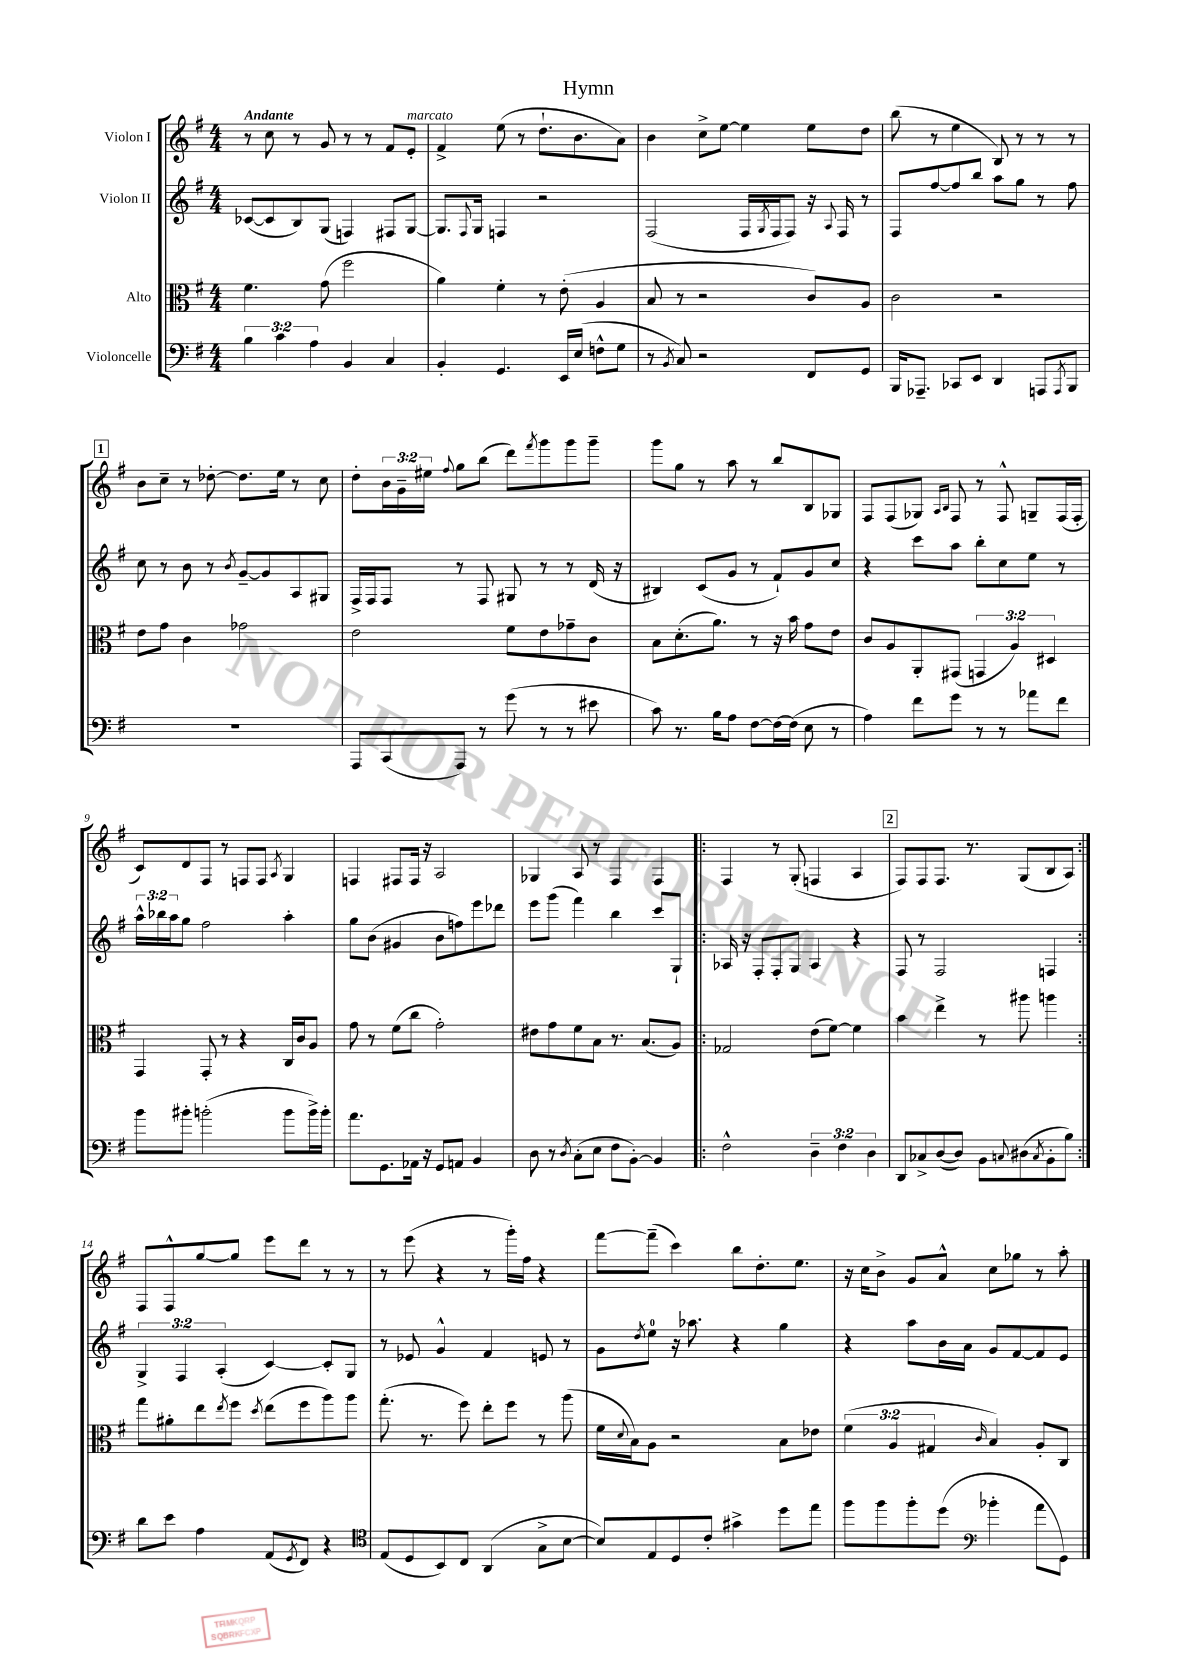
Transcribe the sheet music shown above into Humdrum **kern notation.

**kern	**kern	**kern	**kern
*staff4	*staff3	*staff2	*staff1
*clefF4	*clefC3	*clefG2	*clefG2
*k[f#]	*k[f#]	*k[f#]	*k[f#]
*M4/4	*M4/4	*M4/4	*M4/4
6B\	4.f#\	([8c-/L	8r
.	.	8c-/]	8cc\
6c\	.	.	.
.	.	8B/)	8r
6A\	.	.	.
.	(8g\	(8G/J	8g/
4BB/	2ff#\	4F/)	8r
.	.	.	8r
4C/	.	8F#/L	8f#/L
.	.	[8G/J	8e'/J
=	=	=	=
4BB'/	4a\)	8.G/]L	4f#^/
.	.	8qqF#/	.
.	.	16G/Jk	.
4.GG/	4f#'\	4F/	(8ee\
.	.	.	8r
.	8r	2r	8.dd`\L
16EE/LL	(8e'\	.	.
(16E/JJ	.	.	8.b\
8F^^\L	4A/	.	.
8G\J	.	.	8a\J)
=	=	=	=
8r	8B/	(2F#/	4b\
8qBB/	.	.	.
8C/)	8r	.	.
2r	2r	.	8cc^\L
.	.	.	[8ee\J
.	.	16F#/LL	4ee\]
.	.	8qG/	.
.	.	16F#/J	.
.	.	8F#/J)	.
8FF#/L	8c/L)	16r	8ee\L
.	.	8qqA/	.
.	.	16F#/	.
8GG/J	8A/J	8r	8dd\J
=	=	=	=
16BBB/LK	2c\	8F#/L	(8bb\
8.AAA-~/J	.	.	.
.	.	[8ff#/	8r
8CC-/L	.	8ff#/]	4ee\
8EE/J	.	8bb/J	.
4DD/	2r	8aa\L	8B/)
.	.	8gg\J	8r
8AAA/L	.	8r	8r
8qAAA/	.	.	.
8BBB/J	.	8ff#\	8r
=	=	=	=
1r	8e\L	8cc\	8b\L
.	8g\J	8r	8cc~\J
.	4c\	8b\	8r
.	.	8r	[8dd-'\
.	.	8qb/	.
.	2g-\	[8g~/L	8.dd-\]L
.	.	8g/]	.
.	.	.	16ee\Jk
.	.	8A/	8r
.	.	8G#/J	8cc\
=	=	=	=
8AAA/L	2e\	16F#^/LL	8dd'\L
.	.	16F#/J	.
(8CC/	.	8F#/J	24b\L
.	.	.	24g~\
.	.	.	24ee#\JJ
.	.	.	8qqff#/
8AAA/J)	.	8r	8gg\L
8r	.	8F#/	(8bb\J
(8g\	8f#\L	8G#/	8ddd\L)
.	.	.	8qfff#/
8r	8e\	8r	8ggg\
8r	8g-~\	8r	8ggg\
8e#\	8c\J	(16d/	8ggg~\J
.	.	16r	.
=	=	=	=
8c\)	8B\L	4B#/)	8ggg\L
8.r	(8.d'\	.	8gg\J
.	.	(8c/L	8r
16B\LK	8.a\J)	.	.
8A\J	.	8g/J	8aa\
[8F#\L	8r	8r	8r
16F#\_L	16r	8f#`/L)	8bb/L
(16F#\]JJ	16b\	.	.
8E\	8g\L	8g/	8B/
8r	8e\J	8cc/J	8G-/J
=	=	=	=
4A\)	8c/L	4r	8F#/L
.	8A/	.	(8F#/
8f#\L	8AA'/	8ccc\L	8G-/J)
.	.	.	16qqA/LL
.	.	.	16qqB/JJ
8g\J	(8GG#/J	8aa\J	8F#/
8r	6GG/	8bb'\L	8r
8r	.	8cc\	8F#^^/
.	6A/)	.	.
8a-\L	.	8ee\J	8G~/L
.	6D#/	.	.
8f#\J	.	8r	(16F#/L
.	.	.	16F#'/JJ
=	=	=	=
8b\L	4GG/	24aa^^\LL	8c/L)
.	.	24bb-\	.
.	.	24aa\J	.
8b#'\J	.	8gg\J	8d/
(2b'\	8GG'/	2ff#\	8F#/J
.	8r	.	8r
.	4r	.	8F/L
.	.	.	8F/J
.	.	.	8qA/
8b\L	16C/LL	4aa'\	4G/
.	16c/J	.	.
16b^\L)	8A/J	.	.
16b'\JJ	.	.	.
=	=	=	=
8.a\L	8g\	8gg\L	4F/
.	8r	(8b\J	.
8.GG\	.	.	.
.	(8f#\L	4g#/	8F#/L
16AA-\Jk	8cc\J	.	16F#/Jk
16r	.	.	16r
8GG/L	2g'\)	8b\L	2A/
8AA/J	.	8ff\)	.
4BB/	.	8eee\	.
.	.	8ddd-\J	.
=	=	=	=
8D\	8e#\L	8eee\L	4G-/
8r	8g\	(8ggg\J	.
8qD/	.	.	.
(8C'\L	8f#\	4fff#\)	8A/
8E\J	8B\J	.	8r
8F#\L	8.r	4bb\	4F#/
[8BB'\J)	.	.	.
.	(8.B/L	.	.
4BB/]	.	8ccc/L	4F#/
.	8A/J)	8G`/J	.
=!|:	=!|:	=!|:	=!|:
2F#^^\	2G-/	16A-/	4F#/
.	.	16r	.
.	.	8F#'/L	.
.	.	8F#'/	8r
.	.	8G/J	(8G'/
6D~\	(8e\L	4A-/	4F/
.	[8f#\J)	.	.
6F#\	.	.	.
.	4f#\]	4r	4A/
6D\	.	.	.
=	=	=	=
8DD/L	4b\	8F#/	8F#/L)
8C-^/	.	8r	8F#/
([8D/	4ee^\	2F#/	8.F#/J
8D/]J)	.	.	.
.	.	.	8.r
8BB\L	8r	.	.
8qqC/	.	.	.
(8D#\	8aa#\	.	(8G/L
8qC/	.	.	.
8BB'\	4aa\	4F/	8B/
8B\J)	.	.	8A/J)
=:|!	=:|!	=:|!	=:|!
8d\L	8gg\L	6G^/	8F#/L
8e\J	8a#'\	.	8F#^^/
.	.	6F#/	.
4A\	8ee\	.	[8gg/
.	.	(6A'/	.
.	8qee/	.	.
.	8ff#\J	.	8gg/]J
.	8qdd/	.	.
(8AA/L	(8ee\L	[4c/)	8eee\L
8qGG/	.	.	.
8FF#/J)	8ff#\	.	8ddd\J
4r	8aa\)	8c'/]L	8r
.	8aa\J	8G/J	8r
=	=	=	=
*clefC4	*	*	*
(8E/L	(8.gg'\	8r	8r
8D/	.	8e-/	(8eee\
.	8.r	.	.
8BB/)	.	4g^^/	4r
8C/J	8ff#\)	.	.
(4AA/	8ee'\L	4f#/	8r
.	8ff#\J	.	16ggg'\LL)
.	.	.	16ff#\JJ
8G^\L	8r	8e/	4r
[8B\J	(8aa\	8r	.
=	=	=	=
8B/]L)	16f#\LL	8g\L	[8fff#\L
.	8qqd/	.	.
.	16B\J)	.	.
.	.	8qdd/	.
8E/	8A\J	8ee\J	(8fff#~\]J
8D/	2r	16r	4ccc\)
.	.	8.aa-\	.
8c'/J	.	.	.
4g#^\	.	4r	8bb\L
.	.	.	8.dd'\
8dd\L	8B\L	4gg\	.
.	.	.	8.ee\J
8ee\J	8e-\J	.	.
=	=	=	=
8ff#\L	(6f#\	4r	16r
.	.	.	16cc\LK
8ff#\	.	.	8b^\J
.	6A/	.	.
8ff#'\	.	8aa\L	8g/L
.	6G#/	.	.
(8dd\J	.	16b\L	8a^^/J
.	.	16a\JJ	.
*clefF4	*	*	*
.	16qqc/	.	.
4b-'\	4B/)	8g/L	8cc\L
.	.	[8f#/	8gg-\J
8a\L	8A'/L	8f#/]	8r
8GG\J)	8C/J	8e/J	8aa'\
==	==	==	==
*-	*-	*-	*-
